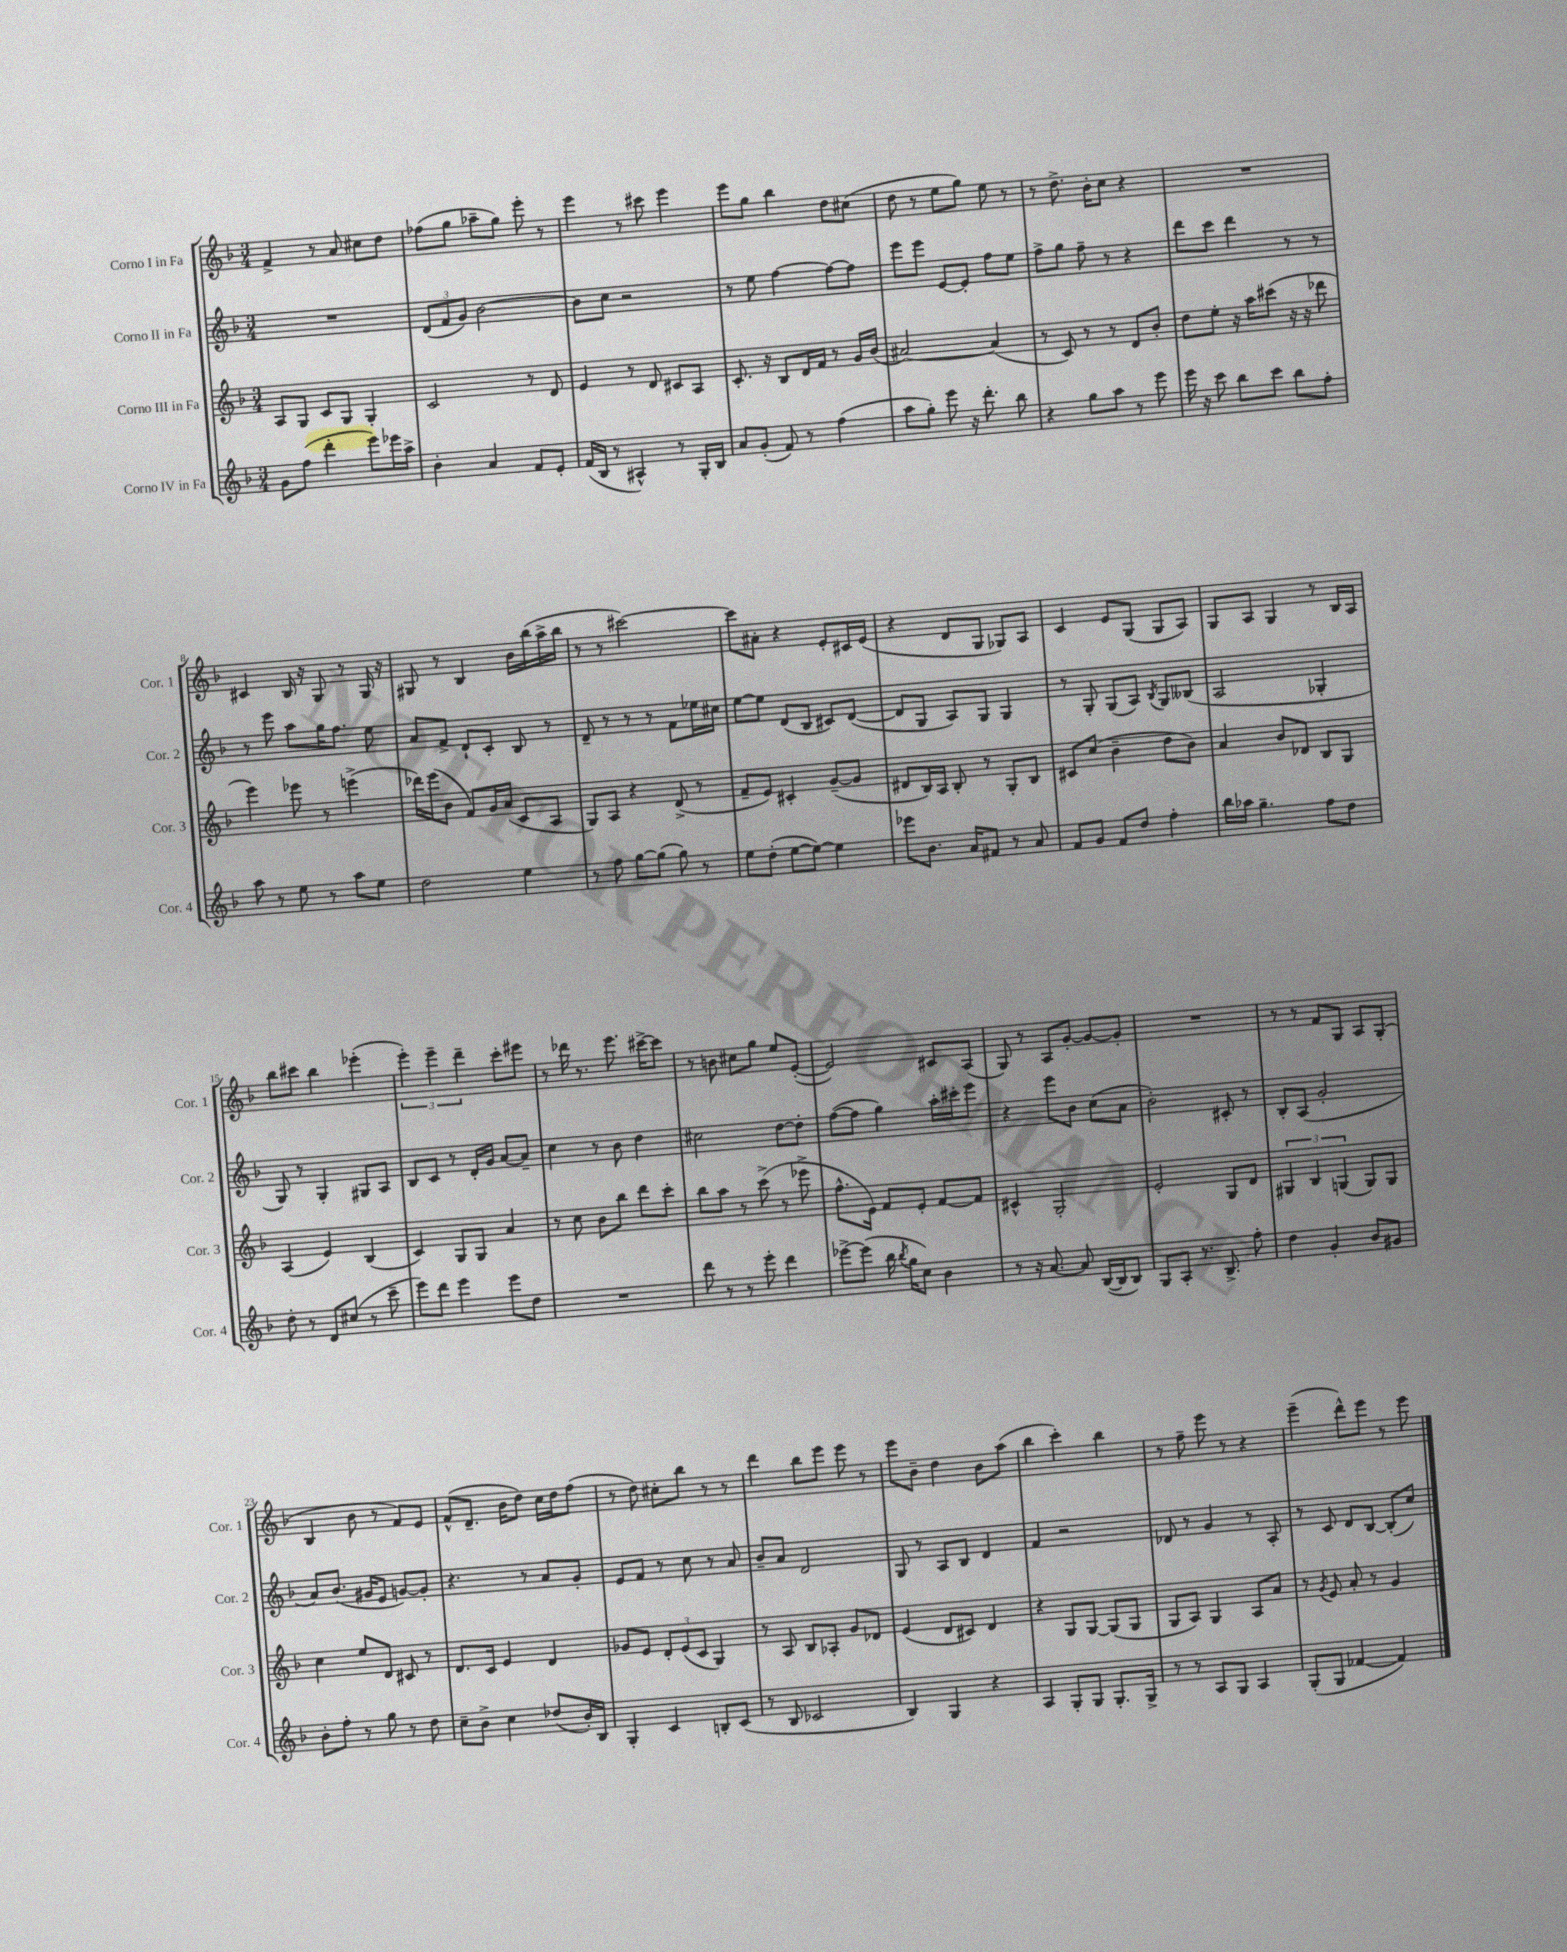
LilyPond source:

<<
\new StaffGroup <<
\new Staff = "s0" \with { instrumentName = "Corno I in Fa" shortInstrumentName = "Cor. 1" } {
    \clef treble \key f \major \numericTimeSignature \time 3/4
    \autoBeamOff f'4-> r8 a'8 cis''8[ d''8] |
    fes''8[( g''8] aes''8[-- g''8]) e'''8-. r8 |
    e'''4 r8 cis'''8 e'''4 |
    e'''8[ g''8] bes''4 d''8[ cis''8]( |
    d''8 r8 e''8[ g''8]) e''8 r8 |
    r8 d''8.-> bes'16[-. c''8] r4 |
    R2. |
    cis'4 bes16 r16 g8 r8 g16 r16 |
    gis8 r8 bes4 bes'16[ bes''16( a''16-> bes''16] |
    r8 r8 cis'''2~) |
    cis'''8[ ais'8]-. r4 e'8[-. cis'16 e'16]( |
    r4 d'8[ g8] ges8[) a8] |
    c'4 e'8[ g8]( g8[ a8]) |
    g8[ a8] g4 r8 bes16[ a16] |
    bes''8[ cis'''8] bes''4 ees'''4-.( |
    \tuplet 3/2 { e'''4-.) e'''4-- d'''4-- } c'''8[-. eis'''8] |
    r8 des'''16 r8. e'''8. cis'''16[~-> cis'''8] |
    r8 b'8 cis''8[ g''8] e''8[ e'8]~-.( |
    e'2) cis'8[ a8]( |
    g8) r8 a8[ g'8]~-. g'8[~ g'8]-. |
    R2. |
    r8 r8 f'8[ g8] a8[ g8]-.( |
    bes4 bes'8 r8 f'8[) e'8] |
    f'8[-^( d'8.]-- bes'16[ d''8]) c''16[ d''16 f''8]( |
    r8 d''8) cis''8[-. bes''8] r8 r8 |
    d'''4 bes''8[ e'''8] e'''8 r8 |
    e'''8[ bes'8]-- d''4 bes'8[ a''8]( |
    bes''4 c'''4-.) bes''4 |
    r8 f''8-- e'''8 r8 r4 |
    e'''4--( d'''8[-^) e'''8] r8 e'''8 \bar "|." |
}
\new Staff = "s1" \with { instrumentName = "Corno II in Fa" shortInstrumentName = "Cor. 2" } {
    \clef treble \key f \major \numericTimeSignature \time 3/4
    \autoBeamOff R2. |
    \tuplet 3/2 { d'8[( f'8 g'8]) } bes'2~ |
    bes'8[ c''8] r2 |
    r8 e''8 f''4~ f''8[~ f''8] |
    e'''8[ e'''8] e'8[~ e'8]-. f''8[ e''8] |
    f''8[-> g''8] f''8-- r8 r4 |
    d'''8[ c'''8] d'''4 r8 r8 |
    r8 e'''8 a''8[ g''16 f''8.] e''8 |
    a'8[ f'8]-> d'8[-! c'8]-. bes8 r8 |
    d'8-- r8 r8 r8 f'8[ ees''16 cis''16] |
    e''8[~ e''8] d'8[( bes8] cis'8[) d'8]~( |
    d'8[ g8] a8[) g8] g4 |
    r8 g8-. g8[( a8]) \acciaccatura { bes8 } g8[ beses8]( |
    a2 ges4-. |
    g8) r8 g4-. gis8[ a8] |
    bes8[ c'8] r8 d'16[-. g'16] a'8[~ a'8]-- |
    c''4 r8 bes'8 d''4 |
    cis''2 d''8[~ d''8]-. |
    f''8[~( f''8] g''4) a''16[-. cis'''16-. e'''8] |
    r4 e'''8[ bes'8] c''8[( a'8] |
    bes'2-.) cis'8-. r8 |
    bes8[-. a8]( g'2-. |
    a'8[) bes'8.]( gis'16[ e'8] g'8[~) g'8]-. |
    r4. r8 a'8[ g'8]-. |
    e'8[ f'8] r8 c''8 r8 a'8 |
    bes'8[-- a'8] d'2 |
    g8 r8 a8[ bes8] d'4 |
    f'4 r2 |
    des'8 r8 g'4 r8 a8-. |
    r8 c'8 d'8[ bes8]~ bes8[-.( c''8]) \bar "|." |
}
\new Staff = "s2" \with { instrumentName = "Corno III in Fa" shortInstrumentName = "Cor. 3" } {
    \clef treble \key f \major \numericTimeSignature \time 3/4
    \autoBeamOff a8[ g8] c'8[ g8] g4-. |
    c'2 r8 d'8 |
    e'4 r8 d'8 cis'8[ a8] |
    c'8.-. r16 bes8[ d'16 f'16] r8 g'16[ bes'16]( |
    ais'2~) ais'4( |
    r8 c'8) r8 r8 d'8[ bes'8]-. |
    d''8[ e''8]-. r16 a''16[ cis'''8]( r16 r16 des'''8 |
    e'''4) ees'''8 r8 e'''4->( |
    des'''16[) e'''16( bes'8] f'8[) g'16 a'16]( c'8[ a8] |
    g8[) a8] r4 d'8->( r8 |
    f'8[-- e'8]) cis'4-. g'8[~--( g'8] |
    dis'8[ bes16) a16] bes8-. r8 g8[-. bes8] |
    cis'8[ c''8]( bes'4-- d''8[ bes'8]) |
    a'4 bes'8[ des'8] bes8[ g8] |
    a4( e'4) bes4( |
    c'4) g8[ g8] a'4 |
    r8 c''8 bes'8[ bes''8] d'''8[ c'''8]-. |
    bes''8[ a''8] r8 c'''8->( r8 ees'''8-> |
    f''8.[-^ e'16]) f'8[ e'8]-. f'8[~ f'8] |
    cis'4-^ g2-. |
    e'2-. g8[ d'8] |
    \tuplet 3/2 { gis4 bes4 g4( } g8[) g8] |
    c''4 e''8[ d'8] cis'8 r8 |
    d'8.[ c'16] e'4 d'4 |
    ges'8[ e'8] \tuplet 3/2 { d'8[-. e'8( c'8] } g4) |
    r8 a8 bes8[ aes8]-. g'8[ des'8] |
    e'4( d'8[ cis'8]) d'4 |
    r4 g8[ g8]~ g8[( g8] |
    g8[ a8]) g4 a8[ a'8] |
    r8 \acciaccatura { g'8 } e'8 a'8-. r8 g'4 \bar "|." |
}
\new Staff = "s3" \with { instrumentName = "Corno IV in Fa" shortInstrumentName = "Cor. 4" } {
    \clef treble \key f \major \numericTimeSignature \time 3/4
    \autoBeamOff g'8[ f''8]( d'''4-. e'''8[) ees'''16 a''16]-> |
    bes'4-. a'4 f'8[ e'8]-. |
    f'16[( bes16] r8 ais4-^) r8 g16[-. bes16] |
    a'8[ g'8]-.( f'8) r8 f''4( |
    a''8[ g''8]-.) e'''8 r16 d'''8.-. bes''8 |
    r4 g''8[ a''8] r8 e'''8 |
    e'''16 r16 c'''8 bes''8[ c'''8] bes''8[ f''8]-. |
    a''8 r8 e''8 r8 a''8[ e''8] |
    d''2 e''4 |
    r8 f''8 g''8[~ g''8]( g''8) r8 |
    e''8[ d''8]-.( e''8[~ e''8]~) e''4 |
    ees'''8[ bes'8.] a'16[ fis'8] r8 a'8 |
    f'8[ g'8] f'8[ d''8] f''4-. |
    bes''16[ aes''16] g''4.-- f''8[ d''8] |
    d''8-. r8 d'8[ cis''8]( r8 c'''8-- |
    e'''8[) d'''8] e'''4 e'''8[ d''8] |
    R2. |
    d'''8 r8 r8 e'''8-. d'''4 |
    ees'''8[~-> ees'''8]( bes''16 \acciaccatura { bes''8 } g''16[ c''8]) bes'4 |
    r8 r16 a'8.~ a'8 bes16[~( bes16 bes8]) |
    g8[ a8]-. r8. bes8.-> f''8-. |
    d''4 g'4-. bes'8[ gis'8] |
    bes'8[-. f''8]-. r8 g''8 r8 d''8 |
    c''8[-- bes'8]-> c''4 des''8[( bes'16-.) bes16] |
    g4-. c'4 b8[-. c'8]( |
    r8 bes8 ces'2 |
    bes4) g4 r4 |
    a4 g8[-. g8] g8.[-. g16]-> |
    r8 r8 a8[ g8] a4 |
    g8[-.( g8] fes'4~ fes'4) \bar "|." |
}
>>
>>
